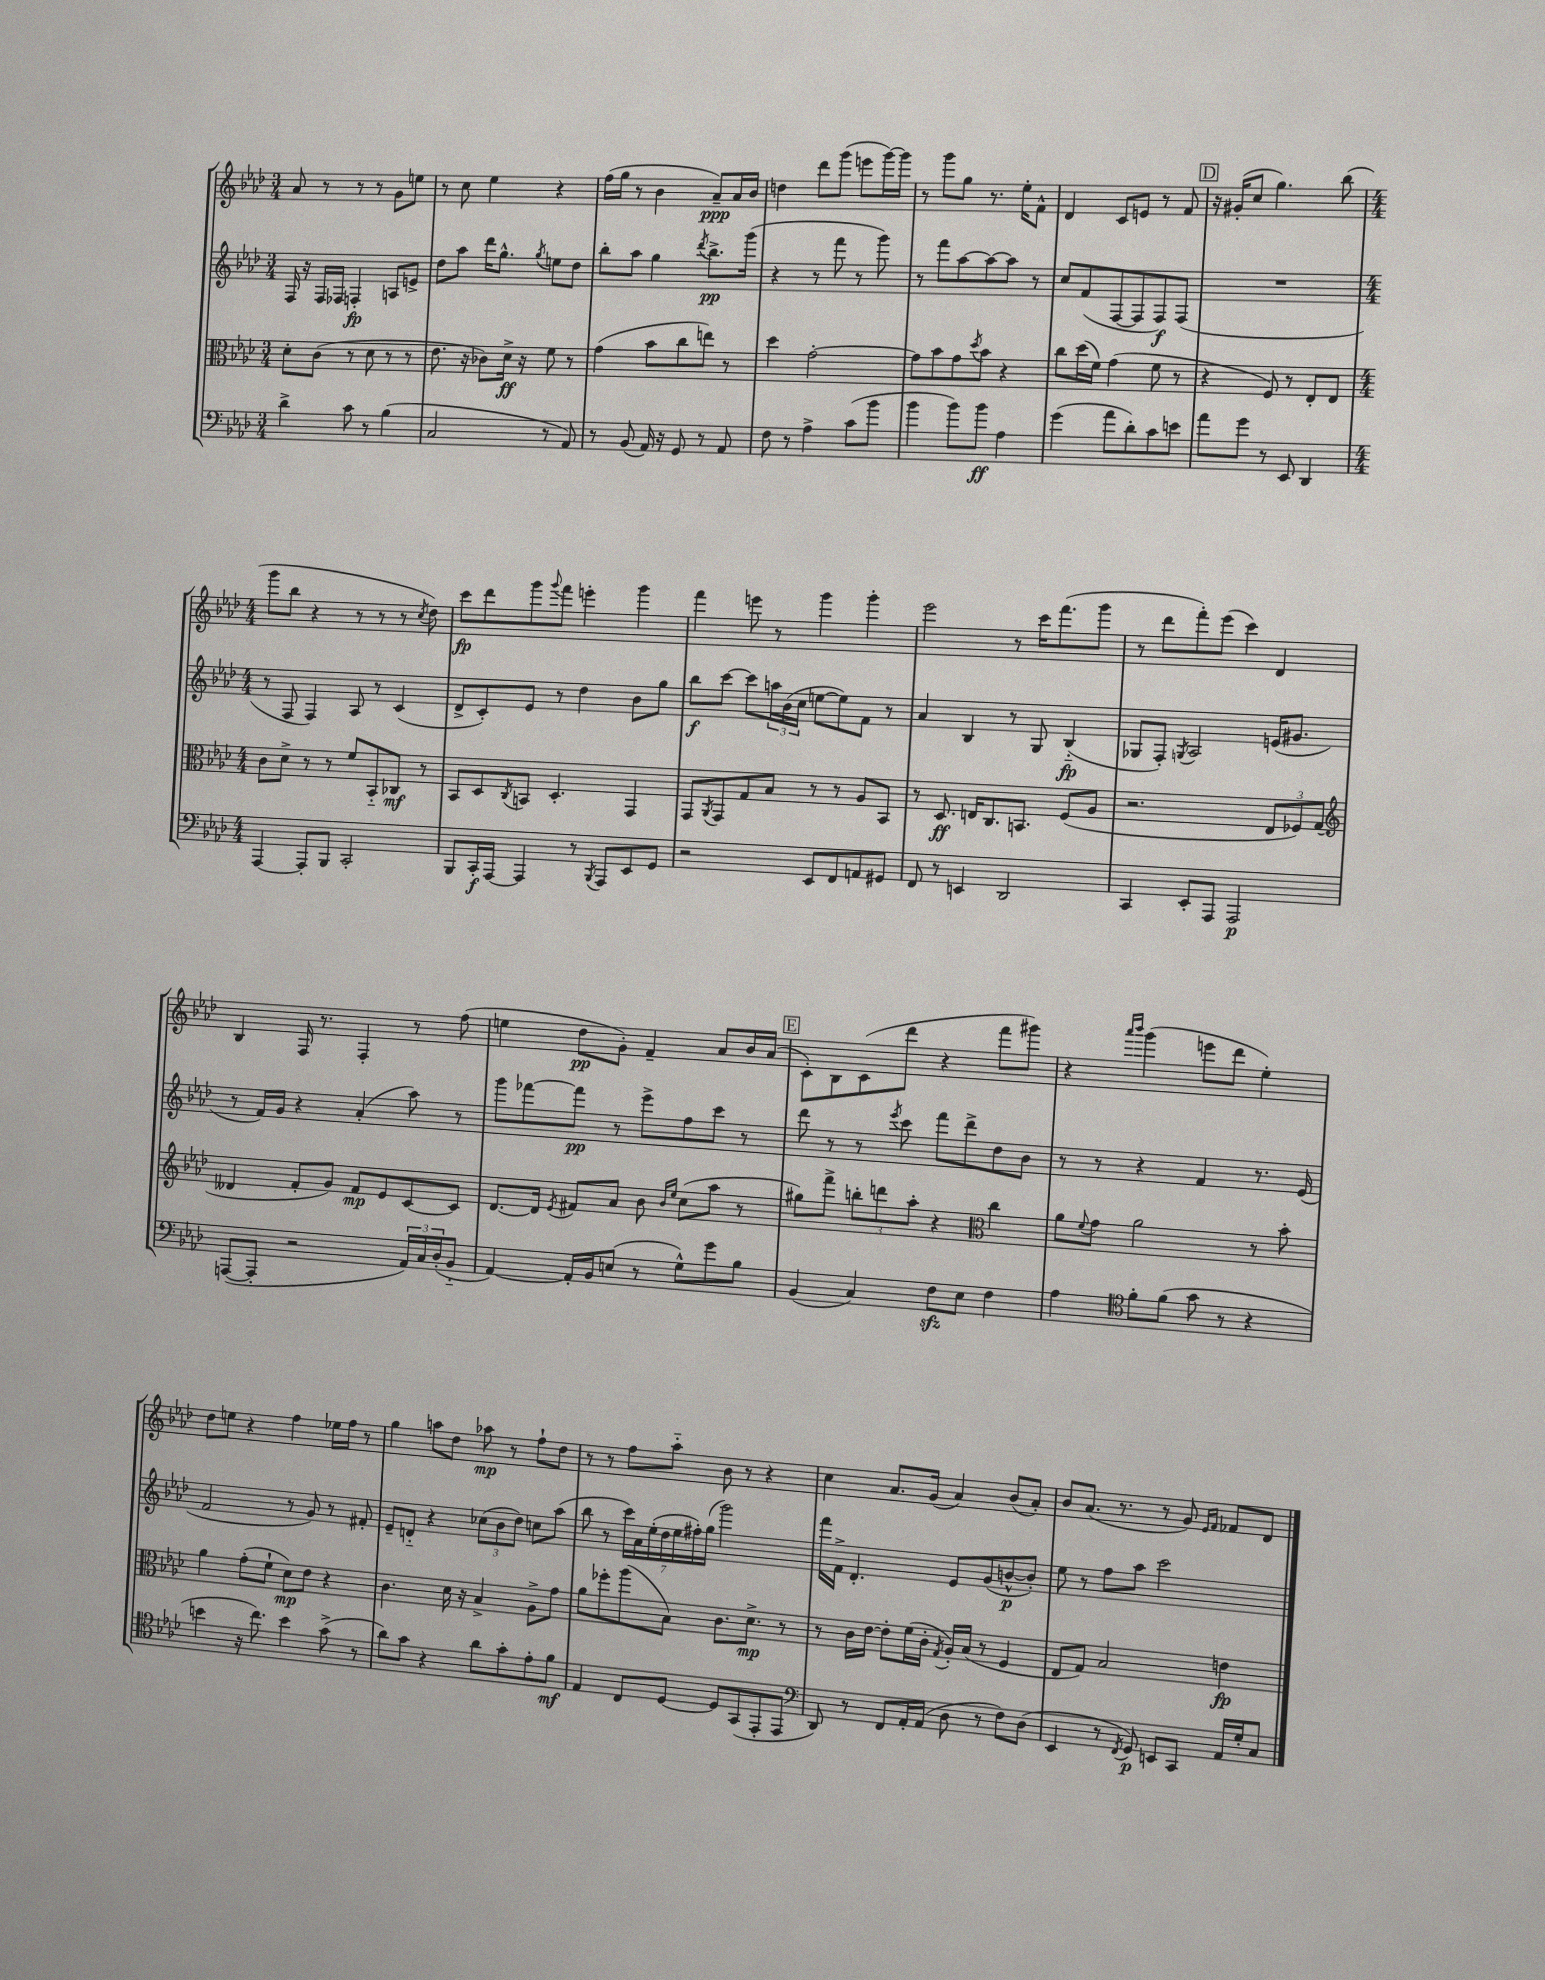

**kern	**dynam	**kern	**dynam	**kern	**dynam	**kern	**dynam
*part4	*part4	*part3	*part3	*part2	*part2	*part1	*part1
*staff4	*staff4	*staff3	*staff3	*staff2	*staff2	*staff1	*staff1
*clefF4	*	*clefC3	*	*clefG2	*	*clefG2	*
*k[b-e-a-d-]	*	*k[b-e-a-d-]	*	*k[b-e-a-d-]	*	*k[b-e-a-d-]	*
*M3/4	*	*M3/4	*	*M3/4	*	*M3/4	*
=22	=22	=22	=22	=22	=22	=22	=22
4d-^\	.	8d-'\L	.	16F/	.	8a-/	.
.	.	.	.	16r	.	.	.
.	.	(8c\J	.	16F/LL	.	8r	.
.	.	.	.	16F-X/JJ	.	.	.
8c\	.	8r	.	4Fn'/	fp	8r	.
8r	.	8d-\	.	.	.	8r	.
(4B-\	.	8r	.	8An/L	.	8g\L	.
.	.	8r	.	8en^/J	.	8een\J	.
=23	=23	=23	=23	=23	=23	=23	=23
2C/	.	8.e-\	.	8dd-\L	.	8r	.
.	.	.	.	8aa-\J	.	8cc\	.
.	.	16r	.	.	.	.	.
.	.	8c-X\L)	.	16ddd-\KL	.	4ee-\	.
.	.	.	.	8.gg^^\J	.	.	.
.	.	16d-^\Jk	ff	.	.	.	.
.	.	16r	.	.	.	.	.
.	.	.	.	8qgg/	.	.	.
8r	.	8f\	.	8een\L	.	4r	.
8AA-/)	.	8r	.	8dd-\J	.	.	.
=24	=24	=24	=24	=24	=24	=24	=24
8r	.	(4g\	.	8bb-'\L	.	(16ff\LL	.
.	.	.	.	.	.	16gg\JJ	.
(8BB-/	.	.	.	8aa-\J	.	8r	.
16AA-/)	.	8b-\L	.	4gg\	.	4b-\	.
16r	.	.	.	.	.	.	.
8GG/	.	8cc\	.	.	.	.	.
.	.	.	.	8qddd-/	.	.	.
8r	.	8een\J)	.	8.bb-^\L	pp	8a-~/L)	ppp
8AA-/	.	8r	.	.	.	16a-/L	.
.	.	.	.	(16ggg\Jk	.	16b-/JJ	.
=25	=25	=25	=25	=25	=25	=25	=25
8F\	.	4dd-\	.	4r	.	4ddn\	.
8r	.	.	.	.	.	.	.
4A-^\	.	[2g'\	.	8r	.	8ddd-\L	.
.	.	.	.	8fff\	.	(8ggg\J	.
(8c\L	.	.	.	8r	.	8eeen\L	.
8b-\J	.	.	.	8ggg\)	.	[16ggg\L)	.
.	.	.	.	.	.	16ggg\JJ]	.
=26	=26	=26	=26	=26	=26	=26	=26
4b-\	.	8g\L]	.	8r	.	8r	.
.	.	8b-\	.	8fff\L	.	8ggg\L	.
8b-\L)	.	8g\	.	[8aa-\	.	8gg\J	.
.	.	8qdd-/	.	.	.	.	.
8b-\J	ff	8b-\J	.	8aa-\_	.	8.r	.
4A-\	.	4r	.	8aa-\J]	.	.	.
.	.	.	.	.	.	16ee-'\KL	.
.	.	.	.	8r	.	8f^^\J	.
=27	=27	=27	=27	=27	=27	=27	=27
(4g\	.	8cc\L	.	8cc/L	.	4d-/	.
.	.	(16dd-\L	.	(8f/	.	.	.
.	.	16f\JJ)	.	.	.	.	.
8a-\L	.	(4g\	.	[8F/	.	8c/L	.
8d-'\)	.	.	.	8F/]	.	8en/J	.
8c\	.	8f\	.	8F/)	f	8r	.
8en\J	.	8r	.	(8F/J	.	8f/	.
!!LO:REH:place=s1:t=D
=28	=28	=28	=28	=28	=28	=28	=28
8a-\L	.	4r	.	2.r	.	16r	.
.	.	.	.	.	.	(16g#X'/KL	.
8g\J	.	.	.	.	.	8cc/J	.
8r	.	8F/)	.	.	.	4.gg\)	.
8EE-/	.	8r	.	.	.	.	.
4DD-/	.	8E-'/L	.	.	.	.	.
.	.	8E-/J	.	.	.	(8bb-\	.
!!LO:LB:g=z
=29	=29	=29	=29	=29	=29	=29	=29
*M4/4	*	*M4/4	*	*M4/4	*	*M4/4	*
[4AAA-/	.	8c\L	.	8r	.	8ggg\L	.
.	.	8d-^\J	.	8F/	.	8bb-\J	.
8AAA-'/L]	.	8r	.	4F/)	.	4r	.
8BBB-/J	.	8r	.	.	.	.	.
2CC'/	.	8f/L	.	8A-/	.	8r	.
.	.	8BB-/	.	8r	.	8r	.
.	.	8C-X/J	mf	(4c/	.	8r	.
.	.	.	.	.	.	8qcc/	.
.	.	8r	.	.	.	8dd-\)	.
=30	=30	=30	=30	=30	=30	=30	=30
8BBB-/L	.	8BB-/L	.	8d-^/L	.	8ccc\L	fp
16CC'/L	f	8D-/	.	8c'/)	.	8ddd-\	.
[16AAA-/JJ	.	.	.	.	.	.	.
.	.	8qC/	.	.	.	.	.
4AAA-/]	.	8BBn/J	.	8e-/J	.	8ggg\	.
.	.	.	.	.	.	8qqggg/	.
.	.	4.D-'/	.	8r	.	8fff\J	.
8r	.	.	.	4dd-\	.	4eeen'\	.
8qBBB-/	.	.	.	.	.	.	.
8AAA-/L	.	.	.	.	.	.	.
8EE-/	.	4GG/	.	8b-\L	.	4ggg\	.
8GG/J	.	.	.	8gg\J	.	.	.
=31	=31	=31	=31	=31	=31	=31	=31
2r	.	8GG/L	.	8bb-\L	f	4fff\	.
.	.	8qAA-/	.	.	.	.	.
.	.	8GG/	.	[8ccc\J	.	.	.
.	.	8G/	.	8ccc\L]	.	8eeen\	.
.	.	8B-/J	.	24aan\L	.	8r	.
.	.	.	.	(24b-\	.	.	.
.	.	.	.	24cc\JJ	.	.	.
8EE-/L	.	8r	.	[8een\L	.	4ggg\	.
8FF/	.	8r	.	8ee\])	.	.	.
8AAn/	.	8A-/L	.	8f\J	.	4ggg'\	.
8GG#X/J	.	8BB-/J	.	8r	.	.	.
=32	=32	=32	=32	=32	=32	=32	=32
8FF/	.	8r	.	4a-/	.	2eee-\	.
8r	.	8.D-/	ff	.	.	.	.
4EEn/	.	.	.	4B-/	.	.	.
.	.	16En/KL	.	.	.	.	.
.	.	8.C/	.	.	.	.	.
2DD-/	.	.	.	8r	.	8r	.
.	.	8.BBn/J	.	.	.	.	.
.	.	.	.	8G/	.	16ccc\KL	.
.	.	.	.	.	.	(8.fff\	.
.	.	(8F/L	.	(4B-/	fp	.	.
.	.	8A-/J	.	.	.	8ggg\J	.
=33	=33	=33	=33	=33	=33	=33	=33
4CC/	.	2.r	.	8G-X/L	.	8r	.
.	.	.	.	8F'/J)	.	8ddd-\L	.
.	.	.	.	8qGn/	.	.	.
8EE-'/L	.	.	.	2A-/	.	8fff'\)	.
8AAA-/J	.	.	.	.	.	(8eee-\J	.
2AAA-/	p	.	.	.	.	4ccc\)	.
.	.	12E-/L	.	(16en/KL	.	4d-/	.
.	.	.	.	8.g#X/J	.	.	.
.	.	12F-X/)	.	.	.	.	.
.	.	(12G/J	.	.	.	.	.
!!LO:LB:g=z
=34	=34	=34	=34	=34	=34	=34	=34
*	*	*clefG2	*	*	*	*	*
([8AAAn/L	.	4d--X/	.	8r	.	4B-/	.
8AAA'/J]	.	.	.	16f/LL)	.	.	.
.	.	.	.	16g/JJ	.	.	.
2r	.	8f'/L	.	4r	.	16F/	.
.	.	.	.	.	.	8.r	.
.	.	8g/J)	.	.	.	.	.
.	.	8f/L	mp	(4a-'/	.	4F'/	.
.	.	8e-/	.	.	.	.	.
24AA-/LL)	.	[8c/	.	8aa-\)	.	8r	.
24C/	.	.	.	.	.	.	.
(24D-'/J	.	.	.	.	.	.	.
8BB-/J	.	8c/J]	.	8r	.	(8ff\	.
=35	=35	=35	=35	=35	=35	=35	=35
[4AA-/)	.	[8.d-/L	.	8ggg\L	.	4een\	.
.	.	.	.	[8fff-X\	.	.	.
.	.	16d-/Jk]	.	.	.	.	.
.	.	8qe-/	.	.	.	.	.
16AA-'/LL]	.	8f#X/L	.	8fff-\J]	pp	8dd-\L	pp
16BB-/J	.	.	.	.	.	.	.
(8En/J	.	8a-/J	.	8r	.	8g'\J)	.
8r	.	8b-\	.	8eee-^\L	.	4f~/	.
.	.	16qqb-/LL	.	.	.	.	.
.	.	16qqee-/JJ	.	.	.	.	.
8G^^\L)	.	(8cc\L	.	8ff\	.	.	.
8g\	.	8aa-\J	.	8ccc\J	.	8a-/L	.
8B-\J	.	8r	.	8r	.	16b-/L	.
.	.	.	.	.	.	(16a-/JJ	.
!!LO:REH:place=s1:t=E
=36	=36	=36	=36	=36	=36	=36	=36
(4BB-/	.	8gg#X\L)	.	8ddd-\	.	8c'\L)	.
.	.	8fff^\J	.	8r	.	8B-\	.
4C/)	.	12bbn'\L	.	8r	.	(8c\	.
.	.	12dddn\	.	.	.	.	.
.	.	.	.	8qeee-/	.	.	.
.	.	.	.	8ccc\	.	8ddd-\J	.
.	.	12aa-'\J	.	.	.	.	.
8Fzz\L	.	4r	.	8fff\L	.	4r	.
8E-\J	.	.	.	8ddd-^\	.	.	.
*	*	*clefC3	*	*	*	*	*
4F\	.	4cc\	.	8dd-\	.	8fff\L	.
.	.	.	.	8b-\J	.	8ggg#X\J)	.
=37	=37	=37	=37	=37	=37	=37	=37
4A-\	.	8a-\L	.	8r	.	4r	.
.	.	8qqf/	.	.	.	.	.
.	.	8g\J	.	8r	.	.	.
*clefC4	*	*	*	*	*	*	*
.	.	.	.	.	.	16qqaaa-/LL	.
.	.	.	.	.	.	16qqbbb-/JJ	.
8f'\L	.	2a-\	.	4r	.	(4ggg\	.
(8f\J	.	.	.	.	.	.	.
8g\	.	.	.	4f/	.	8eeen\L	.
8r	.	.	.	.	.	8ddd-\J	.
4r	.	8r	.	8.r	.	4ee-'\)	.
.	.	8b-'\	.	.	.	.	.
.	.	.	.	(16e-/	.	.	.
!!LO:LB:g=z
=38	=38	=38	=38	=38	=38	=38	=38
4bn\	.	4a-\	.	2f/	.	8dd-\L	.
.	.	.	.	.	.	8een\J	.
16r	.	(8g'\L	.	.	.	4r	.
8.cc\)	.	.	.	.	.	.	.
.	.	8f`\J	.	.	.	.	.
4b\	.	8d-\L)	mp	8r	.	4ff\	.
.	.	8e-\J	.	8g/)	.	.	.
(8g^\	.	4r	.	8r	.	16ee-X\LL	.
.	.	.	.	.	.	16ff\JJ	.
8r	.	.	.	8f#X'/	.	8r	.
=39	=39	=39	=39	=39	=39	=39	=39
8a-\L)	.	4.c\	.	8e-~/L	.	4gg\	.
8g\J	.	.	.	8dn/J	.	.	.
4r	.	.	.	4r	.	8aan\L	.
.	.	16d-\	.	.	.	8dd-\J	.
.	.	16r	.	.	.	.	.
8a-\L	.	4B-^/	.	(12cc-X\L	.	8aa-X\	mp
.	.	.	.	12b-\	.	.	.
8g'\	.	.	.	.	.	8r	.
.	.	.	.	12dd-\J)	.	.	.
8e-'\	.	8A-^\L	.	8ccn\L	.	8ff`\L	.
8f\J	mf	8g\J	.	(8aa-\J	.	8dd-\J	.
=40	=40	=40	=40	=40	=40	=40	=40
4E-/	.	8a-\L	.	8bb-\	.	8r	.
.	.	8ff-X'\	.	8r	.	8r	.
8C/L	.	(8aa-\	.	28ccc\LL)	.	8ff\L	.
.	.	.	.	28a-\	.	.	.
.	.	.	.	(28ee-'\	.	.	.
.	.	.	.	28dd-\	.	.	.
[8D-/J	.	8B-\J)	.	.	.	8aa-\J	.
.	.	.	.	28ee-\	.	.	.
.	.	.	.	28ff#X'\)	.	.	.
.	.	.	.	(28gg\JJ	.	.	.
8D-/L]	.	8.c\L	.	2ggg\)	.	8b-\	.
(8GG/	.	.	.	.	.	8r	.
.	.	8.d-^\J	mp	.	.	.	.
8EE-'/	.	.	.	.	.	4r	.
8EE-/J	.	8r	.	.	.	.	.
=41	=41	=41	=41	=41	=41	=41	=41
*clefF4	*	*	*	*	*	*	*
8DD-/)	.	8r	.	16fff\LL	.	4cc\	.
.	.	.	.	16f^\JJ	.	.	.
8r	.	16c\LL	.	4.d-'/	.	.	.
.	.	[16e-\JJ	.	.	.	.	.
8FF/L	.	8e-'\L]	.	.	.	8.a-/L	.
16AA-'/L	.	(16f\L	.	.	.	.	.
(16AA-/JJ	.	16c'\JJ	.	.	.	(16g/Jk	.
.	.	8qG/	.	.	.	.	.
8D-\	.	16A-'/LL)	.	8e-/L	.	4a-/)	.
.	.	(16B-/JJ	.	.	.	.	.
8r	.	8r	.	(8g/	.	.	.
8F\L)	.	4F/	.	[8bn^^/	p	(8b-/L	.
(8D-\J	.	.	.	8b'/J])	.	8a-'/J)	.
=42	=42	=42	=42	=42	=42	=42	=42
4EE-/	.	8E-/L	.	8ee-\	.	8b-/L	.
.	.	8G/J)	.	8r	.	(8.a-/J	.
8r	.	2B-/	.	8ff\L	.	.	.
.	.	.	.	.	.	8.r	.
8qFF/	.	.	.	.	.	.	.
8GG/)	p	.	.	8aa-\J	.	.	.
8EEn/L	.	.	.	2ccc\	.	8r	.
8CC/J	.	.	.	.	.	8g/)	.
.	.	.	.	.	.	16qqe-/LL	.
.	.	.	.	.	.	16qqf/JJ	.
16AA-/LL	.	4en\	fp	.	.	8f-X/L	.
16G'/J	.	.	.	.	.	.	.
8C/J	.	.	.	.	.	8d-/J	.
==	==	==	==	==	==	==	==
*-	*-	*-	*-	*-	*-	*-	*-
